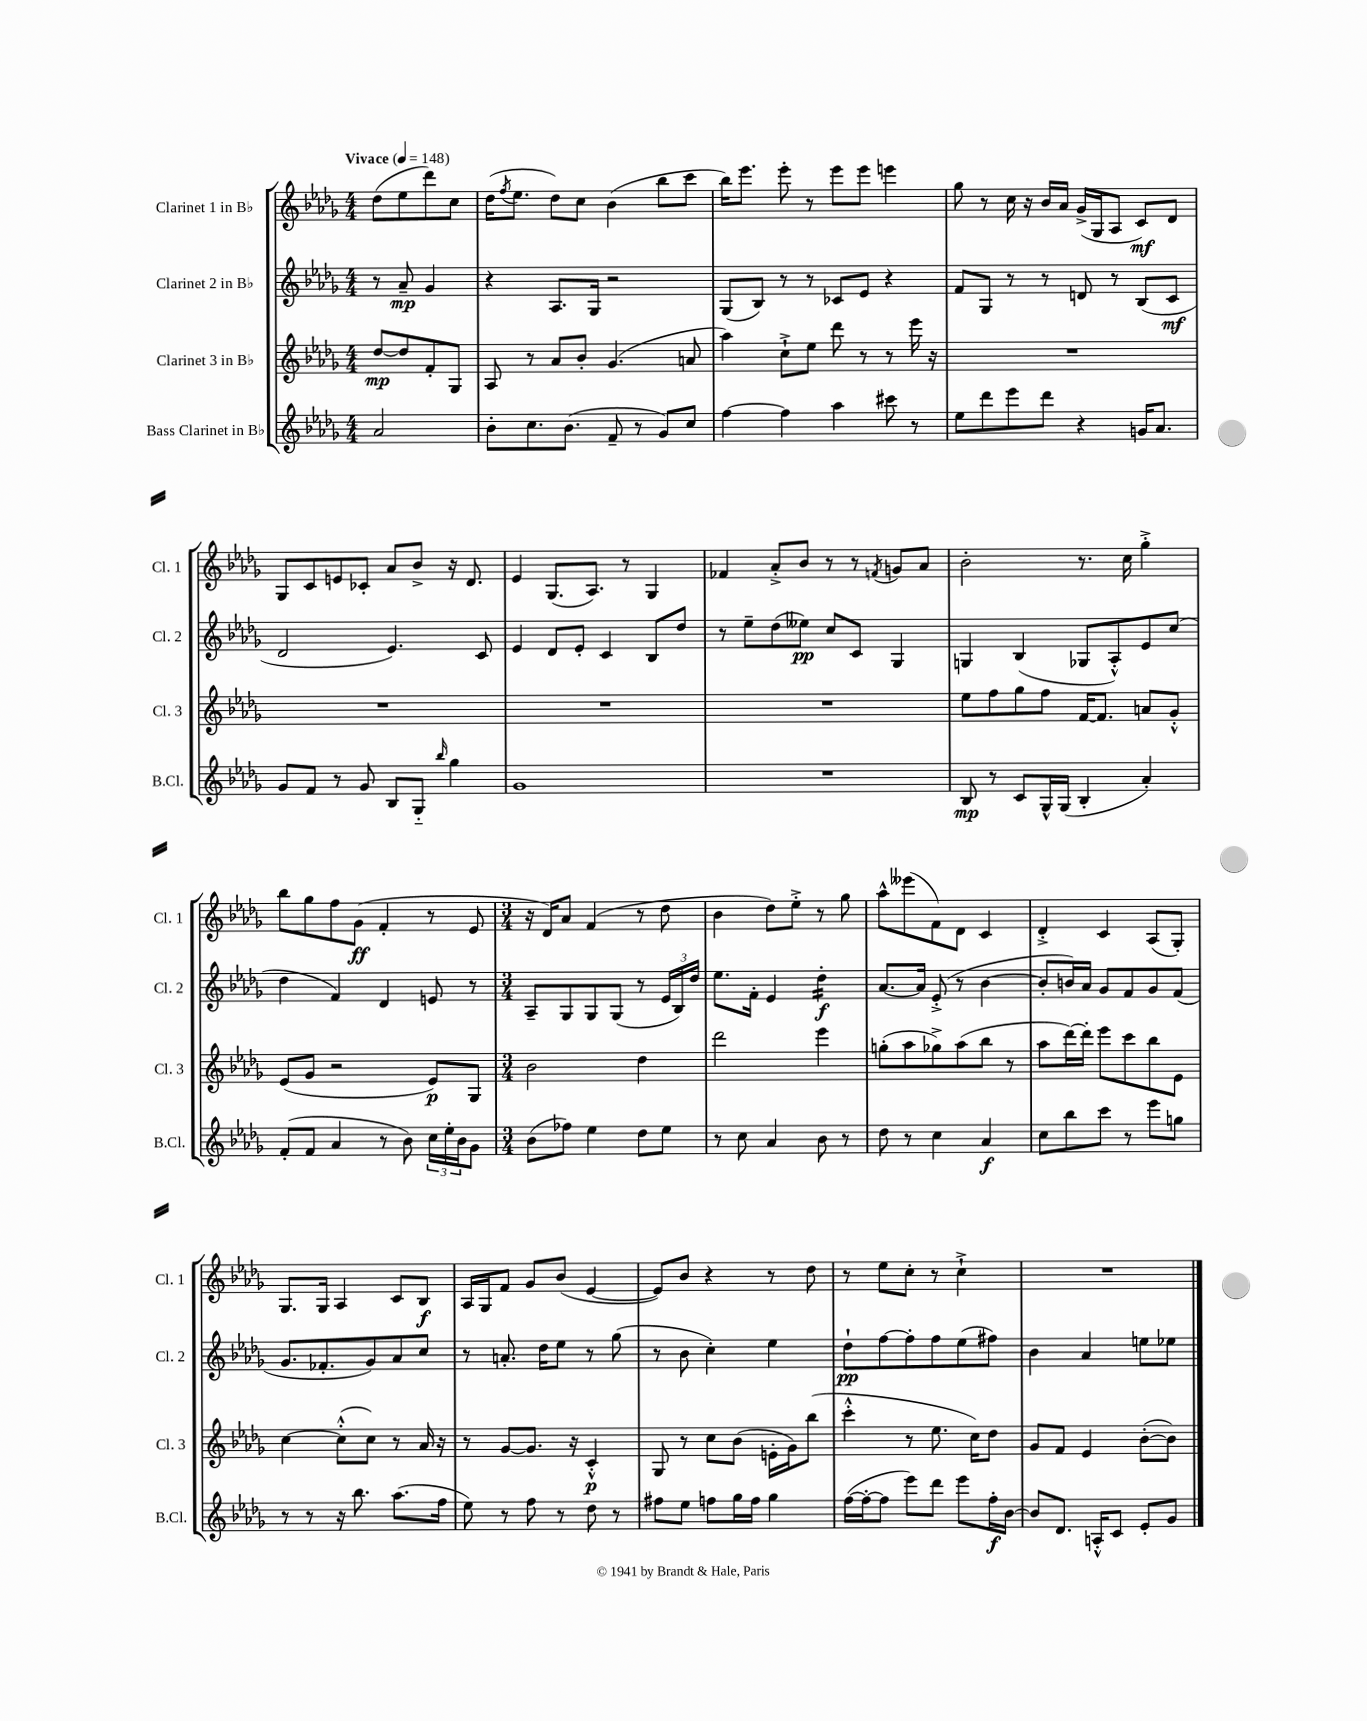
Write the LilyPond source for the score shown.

<<
\new StaffGroup <<
\new Staff = "s0" \with { instrumentName = "Clarinet 1 in Bb" shortInstrumentName = "Cl. 1" } {
    \clef treble \key des \major \numericTimeSignature \time 4/4 \partial 2 \tempo "Vivace" 4 = 148
    des''8( ees''8 des'''8) c''8 |
    des''16( \acciaccatura { f''8 } ees''8. des''8) c''8 bes'4( bes''8 c'''8 |
    bes''16) ees'''8. ees'''8-. r8 ees'''8 ees'''8 e'''4 |
    ges''8 r8 c''16 r16 bes'16 aes'16 ges'16->( ges16 aes8 c'8\mf) des'8 |
    ges8 c'8 e'8 ces'8-. aes'8 bes'8-> r16 des'8. |
    ees'4 ges8.( aes8.) r8 ges4 |
    fes'4 aes'8-.-> bes'8 r8 r8 \acciaccatura { f'8 } g'8 aes'8 |
    bes'2-. r8. c''16 ges''4-.-> |
    bes''8 ges''8 f''8 ges'8\ff( f'4-. r8 ees'8 |
    \numericTimeSignature \time 3/4 r16 des'16) aes'8 f'4( r8 des''8 |
    bes'4 des''8) ees''8-.-> r8 ges''8 |
    aes''8-^ eeses'''8( f'8) des'8 c'4 |
    des'4-.-> c'4 aes8( ges8-.) |
    ges8. ges16 aes4 c'8 bes8\f |
    aes16 ges16 f'8 ges'8 bes'8( ees'4~ |
    ees'8) bes'8 r4 r8 des''8 |
    r8 ees''8 c''8-. r8 c''4-!-> |
    R2. \bar "|." |
}
\new Staff = "s1" \with { instrumentName = "Clarinet 2 in Bb" shortInstrumentName = "Cl. 2" } {
    \clef treble \key des \major \numericTimeSignature \time 4/4 \partial 2
    r8 aes'8--\mp ges'4 |
    r4 aes8. ges16 r2 |
    ges8( bes8) r8 r8 ces'8 ees'8 r4 |
    f'8 ges8 r8 r8 d'8 r8 bes8( c'8\mf |
    des'2 ees'4.) c'8 |
    ees'4 des'8 ees'8-. c'4 bes8 des''8 |
    r8 ees''8-- des''8( eeses''8\pp) c''8 c'8 ges4 |
    g4 bes4( ges8 aes8-.-^) ees'8 c''8( |
    des''4 f'4) des'4 e'8 r8 |
    \numericTimeSignature \time 3/4 aes8-- ges8 ges8 ges8( r8 \tuplet 3/2 { ees'16 bes16) des''16 } |
    ees''8. f'16-. ees'4 des''4:16-.\f |
    aes'8.~ aes'16 ees'8-.->( r8 bes'4~ |
    bes'8-. b'16) aes'16 ges'8 f'8 ges'8 f'8( |
    ges'8. fes'8.-. ges'8) aes'8 c''8 |
    r8 a'8.-. des''16 ees''8 r8 ges''8( |
    r8 bes'8 c''4-.) ees''4 |
    des''8-!\pp f''8~ f''8-. f''8 ees''8( fis''8) |
    bes'4 aes'4 e''8 ees''8 \bar "|." |
}
\new Staff = "s2" \with { instrumentName = "Clarinet 3 in Bb" shortInstrumentName = "Cl. 3" } {
    \clef treble \key des \major \numericTimeSignature \time 4/4 \partial 2
    des''8~\mp des''8 f'8-. ges8 |
    aes8 r8 aes'8 bes'8-. ges'4.( a'8 |
    aes''4) c''8-!-> ees''8 des'''8 r8 r8 ees'''16 r16 |
    R1 |
    R1 |
    R1 |
    R1 |
    ees''8 f''8 ges''8 f''8 f'16~ f'8. a'8 ges'8-.-^ |
    ees'8( ges'8 r2 ees'8\p) ges8 |
    \numericTimeSignature \time 3/4 bes'2 des''4 |
    des'''2 ees'''4 |
    g''8-.( aes''8 ges''8->) aes''8( bes''8 r8 |
    aes''8 des'''16~) des'''16-. ees'''8 c'''8 bes''8 ees'8 |
    c''4~ c''8-.-^( c''8) r8 aes'16 r16 |
    r8 ges'8~ ges'8. r16 c'4-.-^\p |
    ges8 r8 c''8 bes'8( e'16-. ges'16) bes''8( |
    c'''4-.-^ r8 ees''8. c''16) des''8 |
    ges'8 f'8 ees'4 bes'8~-.( bes'8) \bar "|." |
}
\new Staff = "s3" \with { instrumentName = "Bass Clarinet in Bb" shortInstrumentName = "B.Cl." } {
    \clef treble \key des \major \numericTimeSignature \time 4/4 \partial 2
    aes'2 |
    bes'8-. c''8. bes'8.( f'8-- r8 ges'8) c''8 |
    f''4~ f''4 aes''4 cis'''8 r8 |
    ees''8 des'''8 ees'''8 des'''8 r4 g'16 aes'8. |
    ges'8 f'8 r8 ges'8 bes8 ges8-_ \grace { bes''16 } ges''4 |
    ges'1 |
    R1 |
    bes8\mp r8 c'8 ges16-^ ges16( bes4-. aes'4-.) |
    f'8-.( f'8 aes'4 r8 bes'8) \tuplet 3/2 { c''16 ees''16-. bes'16 } ges'8 |
    \numericTimeSignature \time 3/4 bes'8( fes''8) ees''4 des''8 ees''8 |
    r8 c''8 aes'4 bes'8 r8 |
    des''8 r8 c''4 aes'4\f |
    c''8 bes''8 c'''8 r8 ees'''8 g''8 |
    r8 r8 r16 bes''8. aes''8.( f''16 |
    ees''8) r8 f''8 r8 des''8 r8 |
    fis''8 ees''8 f''8 ges''16 f''16 ges''4 |
    f''16~( f''16~-. f''8 ees'''8) des'''8 ees'''8 f''16-.\f bes'16~ |
    bes'8 des'8. a16-.-^ c'8 ees'8-. ges'8 \bar "|." |
}
>>
>>
\layout { \context { \Score \remove "Bar_number_engraver" } }
